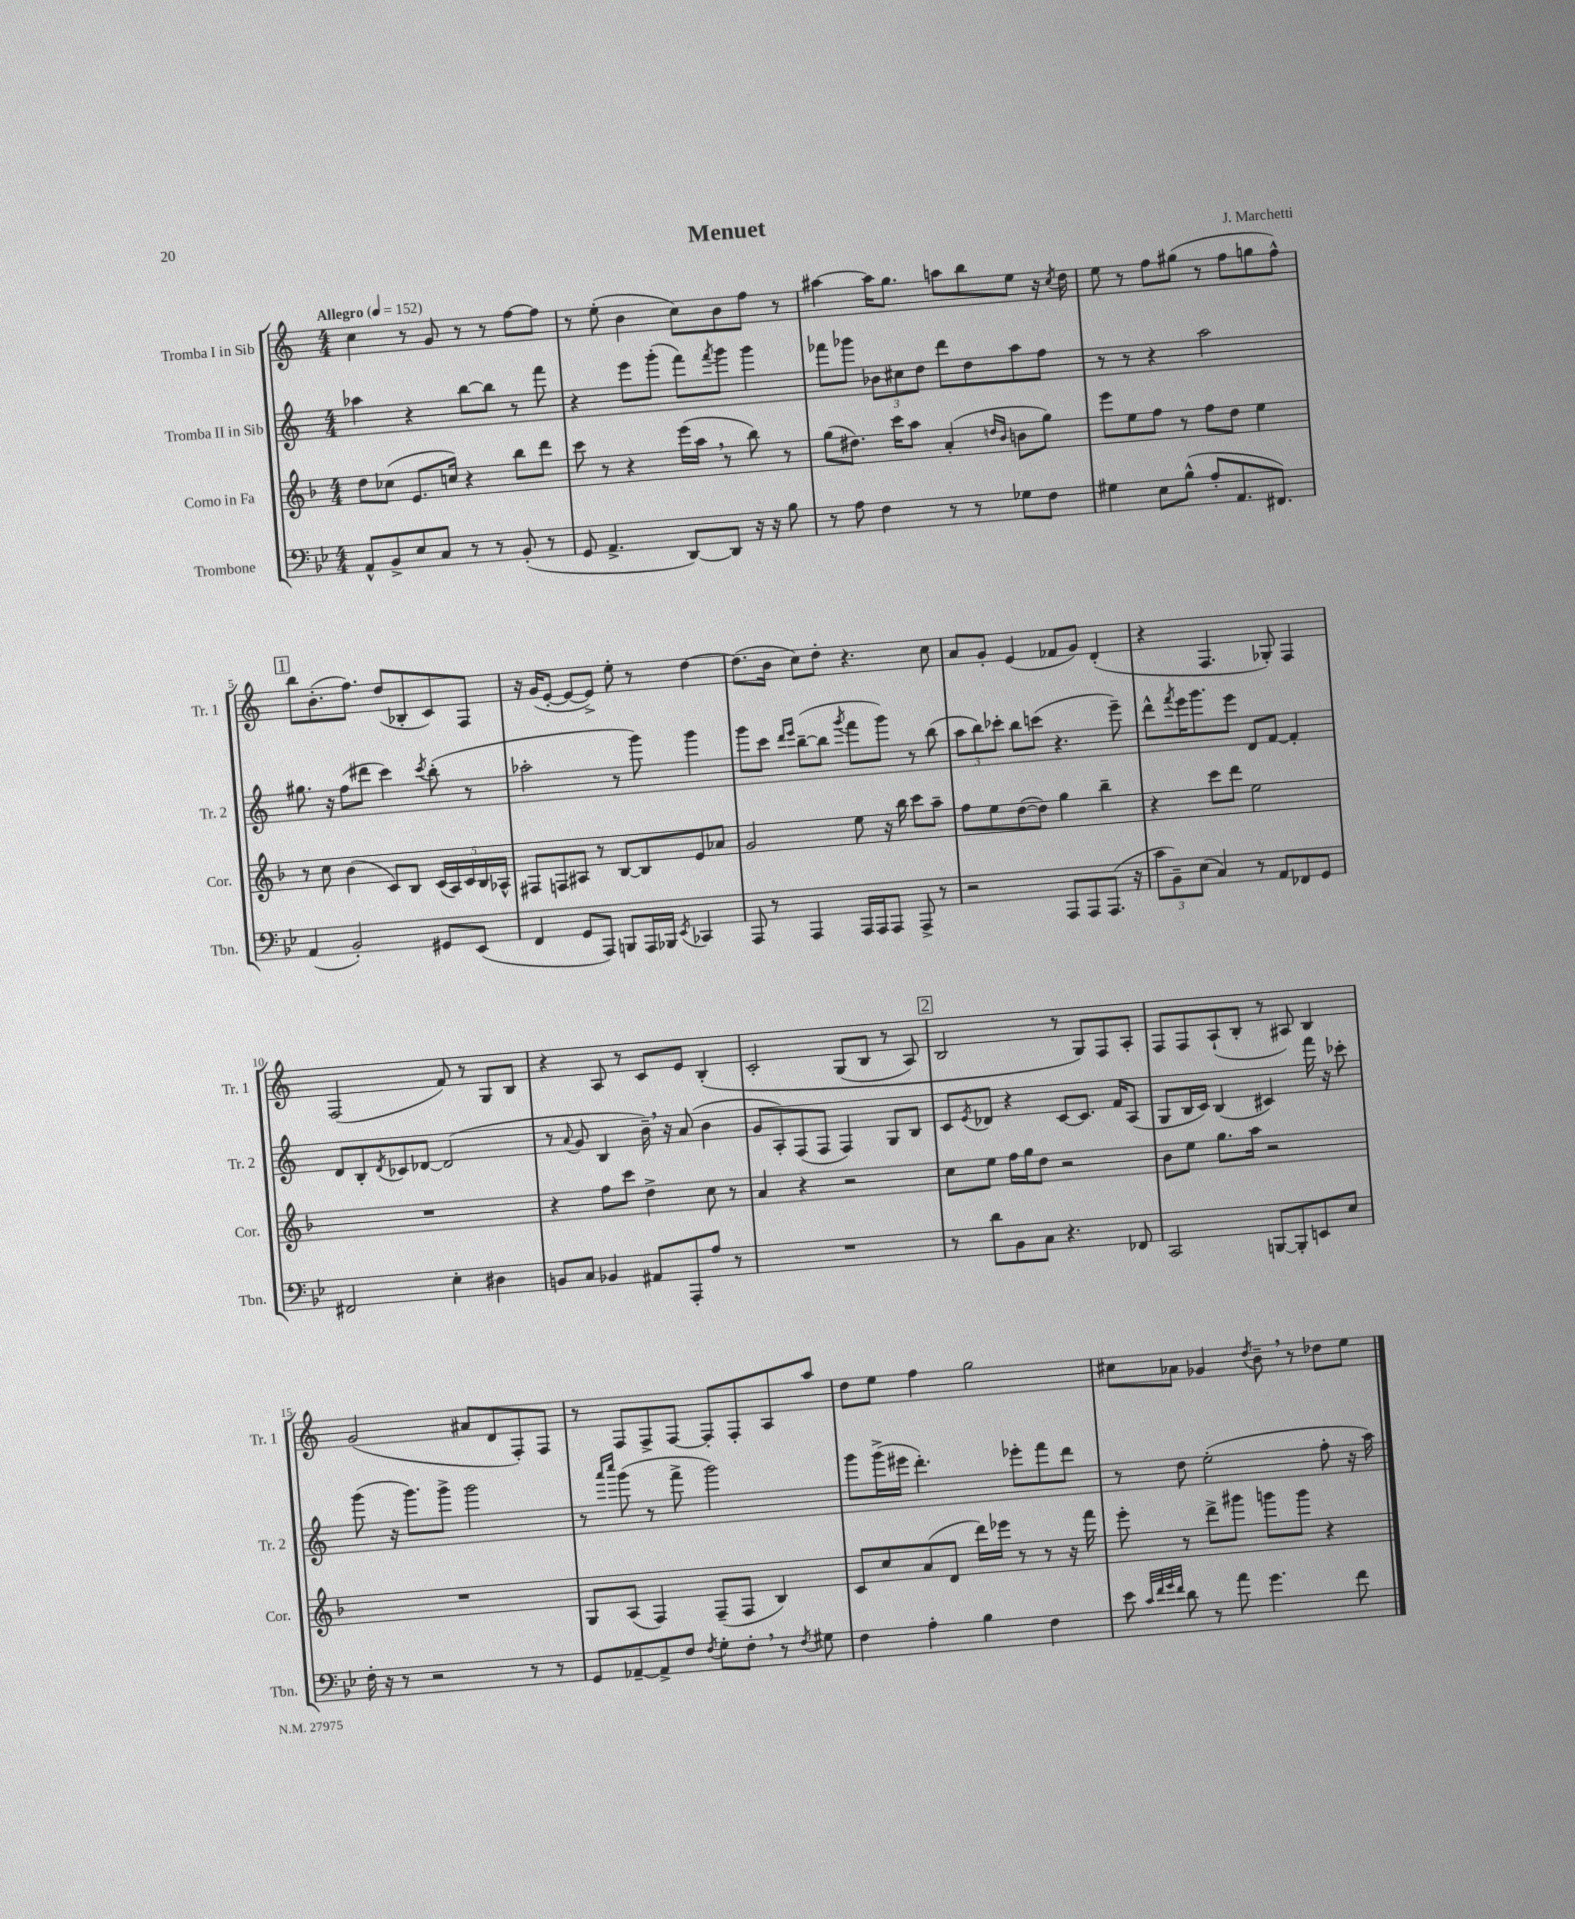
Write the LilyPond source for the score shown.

\header { title = "Menuet" composer = "J. Marchetti" }
<<
\new StaffGroup <<
\new Staff = "s0" \with { instrumentName = "Tromba I in Sib" shortInstrumentName = "Tr. 1" } {
    \clef treble \key c \major \numericTimeSignature \time 4/4 \tempo "Allegro" 4 = 152
    c''4 r8 g'8 r8 r8 f''8~ f''8 |
    r8 e''8-.( b'4 c''8) b'8 f''8 r8 |
    ais''4~ ais''16 g''8. a''8 b''8 e''8 r16 \acciaccatura { c''8 } d''16 |
    e''8 r8 f''8 gis''8( r8 f''8 g''8 f''8-^) |
    \mark \markup { \box "1" } b''8 b'8.-.( f''8.) d''8( bes8-. c'8) f8 |
    r16 g'16( e'8~-. e'8~ e'8->) e''8-. r8 d''4~ |
    d''8.( b'16 c''8) d''8-. r4. c''8 |
    a'8 g'8-. e'4( fes'8 g'8) d'4-.( |
    r4 f4. ges8-.) f4 |
    f2( f'8) r8 g8 b8 |
    r4 a8 r8 c'8 e'8 b4-.\( |
    c'2-. g8( b8 r8 a8) |
    \mark \markup { \box "2" } b2 r8 g8\) f8 a8-. |
    f8 f8 a8-!( b8-. r8 ais8) b4 |
    g'2( ais'8 d'8 f8-.) f8 |
    r8 f8 f8-> f8~ f8-. f8-. a8 a''8 |
    d''8 e''8 f''4 g''2 |
    cis''8 aes'8 ges'4 \acciaccatura { d''8 } b'8-- \breathe r8 des''8 e''8 \bar "|." |
}
\new Staff = "s1" \with { instrumentName = "Tromba II in Sib" shortInstrumentName = "Tr. 2" } {
    \clef treble \key c \major \numericTimeSignature \time 4/4
    aes''4 r4 b''8~ b''8 r8 f'''8 |
    r4 e'''8 g'''8-.( f'''8) \acciaccatura { f'''8 } g'''8 g'''4 |
    fes'''8 ges'''8 \tuplet 3/2 { bes'8 cis''8 d''8 } d'''8 d''8 a''8 f''8 |
    r8 r8 r4 a''2 |
    \mark \markup { \box "1" } gis''8. r16 f''8( dis'''8 c'''4) \acciaccatura { c'''8 } b''8-.( r8 |
    aes''2-. r8 g'''8) g'''4 |
    g'''8 c'''8 \grace { d'''16 e'''16 } b''8~--( b''8 \acciaccatura { g'''8 } f'''8 g'''8) r8 b''8( |
    \tuplet 3/2 { a''8 b''8) ces'''8-. } b''8 c'''8( r4. e'''8--) |
    d'''8-^ \acciaccatura { f'''8 } e'''16 g'''8. e'''8 d'8 f'8~ f'4-. |
    d'8 b8-. \acciaccatura { d'8 } ces'8 des'8~ des'2( |
    r8 \appoggiatura { a'8 } g'8 b4 b'16--) \breathe r16 a'8( b'4 |
    g'8 a8-.) f8( f8 f4) g8 b8 |
    \mark \markup { \box "2" } c'8 \acciaccatura { e'8 } des'8 r4 c'8~ c'8. f'16 a8( |
    g8 b16 c'16) b4( cis'4) f'''16 r16 ces'''8-. |
    g'''8( r16 g'''8.) g'''8-> g'''2 |
    r8 \grace { a'''16 c''''16 } g'''8( r8 f'''8-> g'''2) |
    g'''8 g'''16->( eis'''16 d'''4.-.) ees'''8-. f'''8 d'''8 |
    r8 d''8 e''2-.( f''8-. r16 a''16) \bar "|." |
}
\new Staff = "s2" \with { instrumentName = "Corno in Fa" shortInstrumentName = "Cor." } {
    \clef treble \key f \major \numericTimeSignature \time 4/4
    d''8 ces''8( e'8. c''16) r4 bes''8 d'''8 |
    c'''8 r8 r4 e'''16( a''16 \breathe r8 bes''8) r8 |
    g''8( dis''8.) c'''16 a''8 a'4-.( \grace { d''16 bes'16 } b'8 g''8) |
    e'''8 e''8 f''8 r8 f''8 d''8 e''4 |
    \mark \markup { \box "1" } r8 c''8 bes'4( c'8) bes8 \tuplet 5/4 { c'16( a16) c'16 bes16 aes16-^ } |
    fis8 f8 ais8 r8 bes8~ bes8 e'8 aes'8 |
    g'2 e''8 r16 bes''16 c'''8 a''8-- |
    f''8 e''8 d''8~( d''8) g''4 bes''4-- |
    r4 c'''8 d'''8 e''2 |
    R1 |
    r4 f''8 c'''8 d''4-> c''8 r8 |
    a'4 r4 r2 |
    \mark \markup { \box "2" } c''8 e''8 f''16 g''16 d''8 r2 |
    bes'8 e''8 g''8. a''16 r2 |
    R1 |
    g8 a8( f4) f8--( f8 bes4) |
    c'8 c''8 a'8( d'8 d'''16) ees'''16 r8 r8 r16 f'''16 |
    e'''8-. r8 d'''8-> gis'''8 g'''8 g'''8 r4 \bar "|." |
}
\new Staff = "s3" \with { instrumentName = "Trombone" shortInstrumentName = "Tbn." } {
    \clef bass \key bes \major \numericTimeSignature \time 4/4
    a,8-^ bes,8-> ees8 c8 r8 r8 bes,8-.( r8 |
    g,8 a,4.-> d,8~) d,8 r16 r16 bes8 |
    r8 a8 f4 r8 r8 ges8 f8 |
    gis4 ees8 bes8-^( a8-. a,8. fis,8.) |
    \mark \markup { \box "1" } a,4( bes,2-.) gis,8 ees,8( |
    f,4 g,8 a,,8) b,,8 a,,16 bes,,16 \acciaccatura { ees,8 } ces,4 |
    a,,8 r8 a,,4 a,,16 a,,16 a,,8 a,,8-> r8 |
    r2 a,,8 a,,8 a,,8.( r16 |
    \tuplet 3/2 { c'8 bes,8--) ees8( } c4) r8 a,8 fes,8 g,8 |
    fis,2 ees4-. dis4 |
    b,8 c8 bes,4 ais,8 a,,8-. a8 r8 |
    R1 |
    \mark \markup { \box "2" } r8 d'8 bes,8 c8 r4. fes,8 |
    c,2 b,,8~ b,,8-. e,8 ees8 |
    f16-. r16 r8 r2 r8 r8 |
    g,8 aes,8~-- aes,8-> f8 \acciaccatura { f8 } g8-. f8-. \breathe r8 \acciaccatura { f8 } gis8 |
    f4 a4-. bes4 f4 |
    ees'8 \grace { c'32 f'32 g'32 f'32 } d'8 r8 a'8 g'4. f'8 \bar "|." |
}
>>
>>
